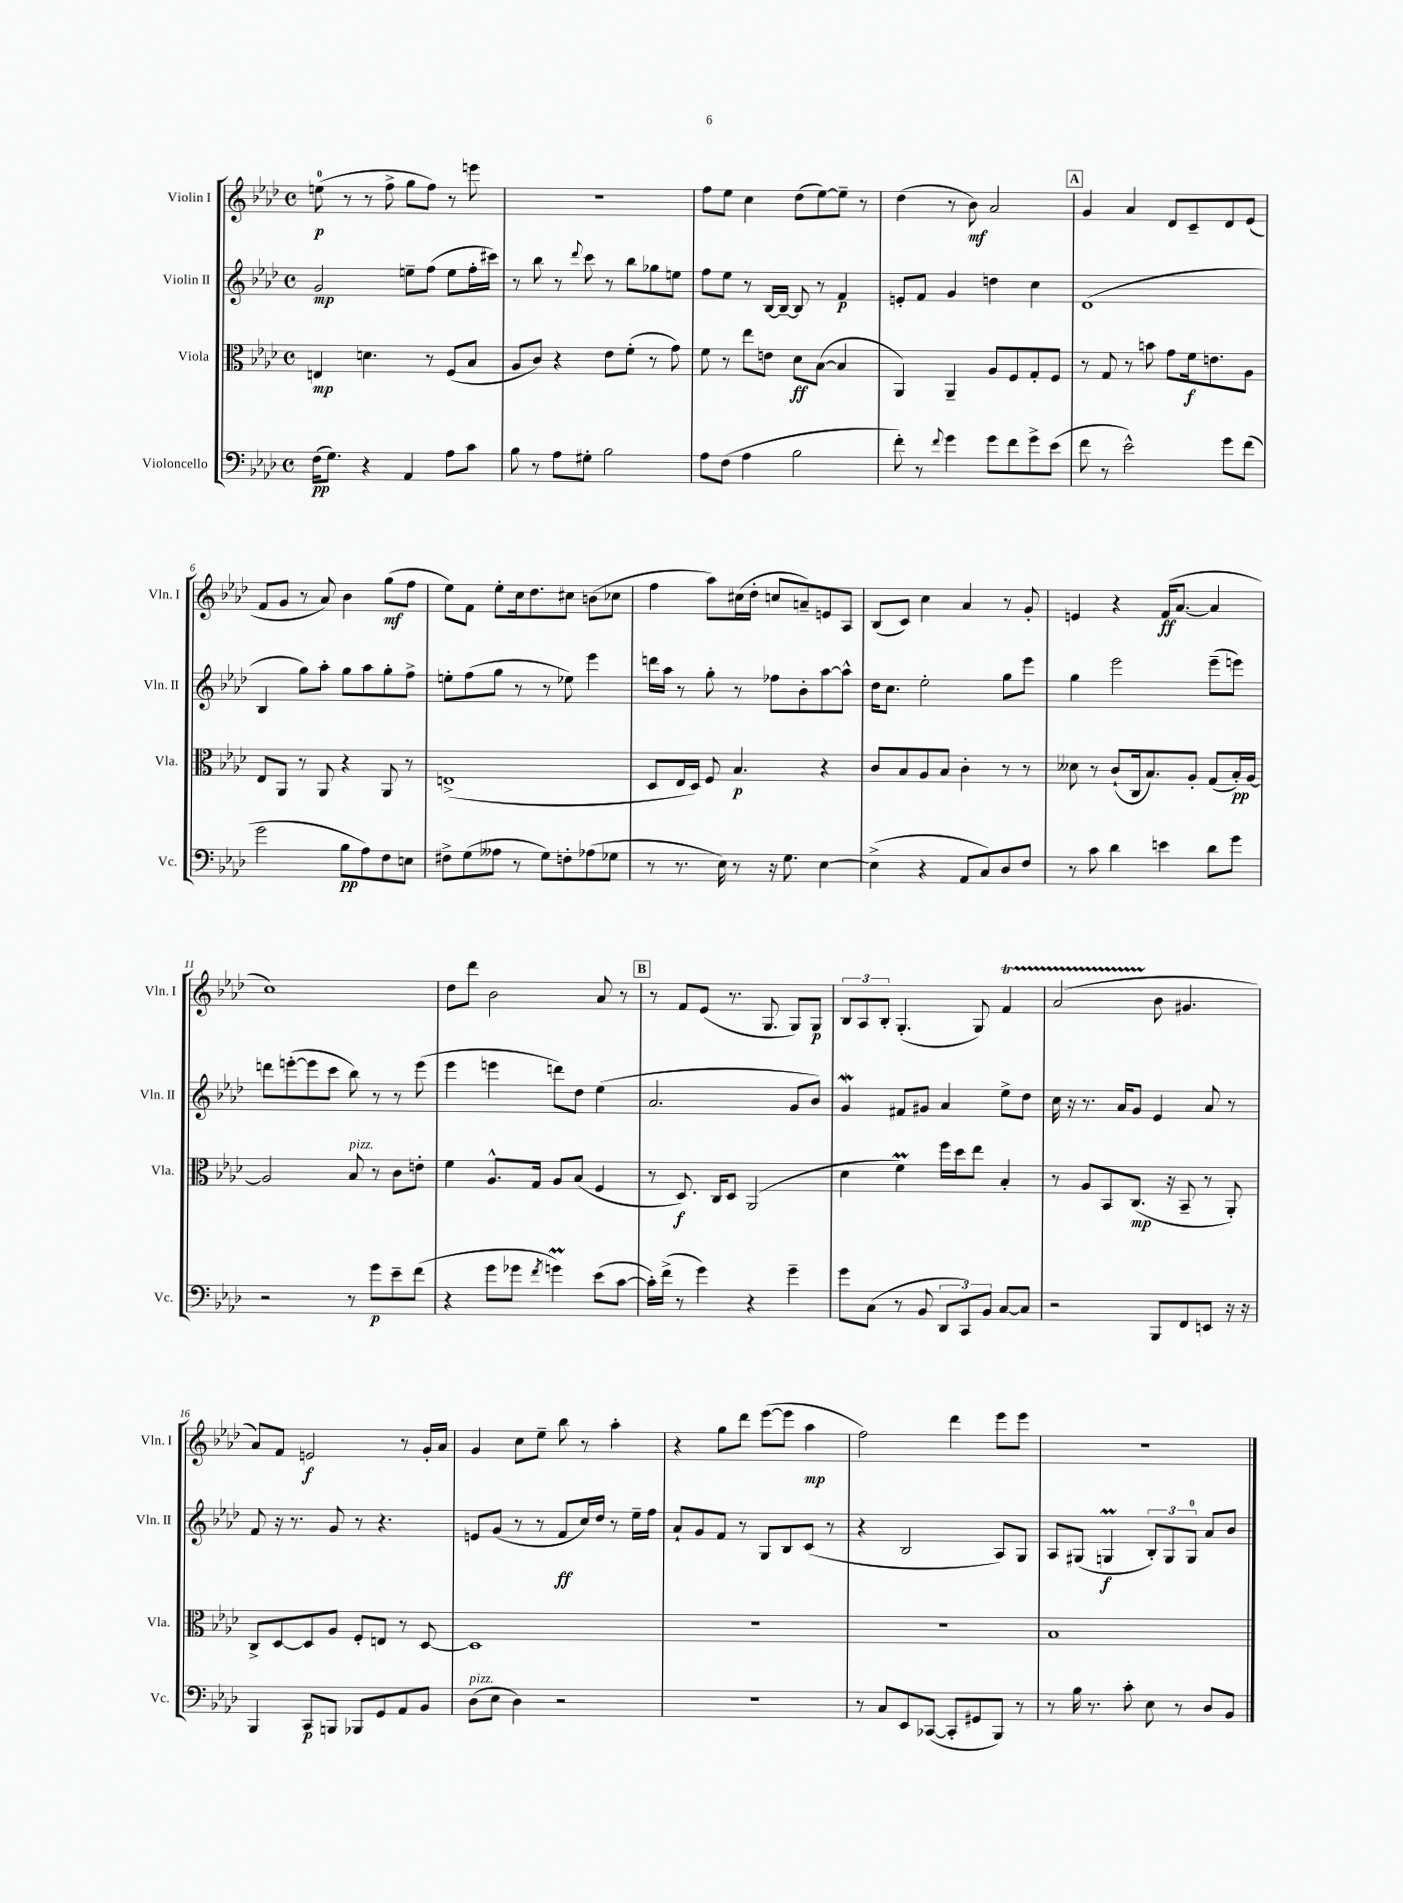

**kern	**dynam	**kern	**dynam	**kern	**dynam	**kern	**dynam
*part4	*part4	*part3	*part3	*part2	*part2	*part1	*part1
*staff4	*staff4	*staff3	*staff3	*staff2	*staff2	*staff1	*staff1
*I"Violoncello	*	*I"Viola	*	*I"Violin II	*	*I"Violin I	*
*I'Vc.	*	*I'Vla.	*	*I'Vln. II	*	*I'Vln. I	*
*clefF4	*	*clefC3	*	*clefG2	*	*clefG2	*
*k[b-e-a-d-]	*	*k[b-e-a-d-]	*	*k[b-e-a-d-]	*	*k[b-e-a-d-]	*
*M4/4	*	*M4/4	*	*M4/4	*	*M4/4	*
*met(c)	*	*met(c)	*	*met(c)	*	*met(c)	*
=1	=1	=1	=1	=1	=1	=1	=1
(16F\KL	pp	4En/	mp	2g/	mp	(8een\	p
8.G\J)	.	.	.	.	.	.	.
.	.	.	.	.	.	8r	.
4r	.	4.dn\	.	.	.	8r	.
.	.	.	.	.	.	8ff^\	.
4AA-/	.	.	.	8een~\L	.	8gg\L	.
.	.	8r	.	(8ff\J	.	8ff\J)	.
8A-\L	.	(8F/L	.	8ee\L	.	8r	.
8c\J	.	8B-/J	.	16ff'\L	.	8eeen\	.
.	.	.	.	16ccc#X\JJ)	.	.	.
=2	=2	=2	=2	=2	=2	=2	=2
8B-\	.	8A-/L	.	8r	.	1r	.
8r	.	8c/J)	.	8bb-\	.	.	.
8A-\L	.	4r	.	8r	.	.	.
.	.	.	.	8qqddd-/	.	.	.
8G#X'\J	.	.	.	8ccc\	.	.	.
2B-\	.	8e-\L	.	8r	.	.	.
.	.	(8f'\J	.	8bb-\L	.	.	.
.	.	8r	.	8gg-X\	.	.	.
.	.	8g\)	.	8een\J	.	.	.
=3	=3	=3	=3	=3	=3	=3	=3
8A-\L	.	8f\	.	8ff\L	.	8ff\L	.
(8F\J	.	8r	.	8ee-\J	.	8ee-\J	.
4A-\	.	8ee-\L	.	8r	.	4cc\	.
.	.	8en\J	.	[16B-/LL	.	.	.
.	.	.	.	16B-~/JJ_	.	.	.
2B-\	.	8d-\L	ff	8B-/]	.	(8dd-\L	.
.	.	([8B-\J	.	8r	.	[8ee-\)	.
.	.	4B-/]	.	4f/	p	8ee-~\J]	.
.	.	.	.	.	.	8r	.
=4	=4	=4	=4	=4	=4	=4	=4
8f'\)	.	4AA-/)	.	8en'/L	.	(4dd-\	.
8r	.	.	.	8f/J	.	.	.
8qqf/	.	.	.	.	.	.	.
4g\	.	4AA-~/	.	4g/	.	8r	.
.	.	.	.	.	.	8b-\)	mf
8g\L	.	8A-/L	.	4ddn\	.	2a-/	.
8f\	.	8F/	.	.	.	.	.
8g^\	.	8G'/	.	4cc\	.	.	.
(8e-\J	.	8F/J	.	.	.	.	.
!!LO:REH:place=s1:t=A
=5	=5	=5	=5	=5	=5	=5	=5
8f\	.	8r	.	(1d-	.	4g/	.
8r	.	8G/	.	.	.	.	.
2e-^^\)	.	8r	.	.	.	4a-/	.
.	.	8bn\	.	.	.	.	.
.	.	8g\L	.	.	.	8d-/L	.
.	.	16f\k	f	.	.	8c~/	.
.	.	8.en\	.	.	.	.	.
8g\L	.	.	.	.	.	8d-/	.
(8f\J	.	8A-\J	.	.	.	(8e-/J	.
!!LO:LB:g=z
=6	=6	=6	=6	=6	=6	=6	=6
2g\	.	8E-/L	.	4B-/	.	8f/L	.
.	.	8AA-/J	.	.	.	8g/J	.
.	.	8r	.	8gg\L)	.	8r	.
.	.	8AA-/	.	8aa-'\J	.	8a-/)	.
8B-\L	pp	4r	.	8gg\L	.	4b-\	.
8A-\)	.	.	.	8aa-\	.	.	.
8F\	.	8AA-/	.	8gg'\	.	(8gg\L	mf
8En\J	.	8r	.	8ff^\J	.	8ff\J	.
=7	=7	=7	=7	=7	=7	=7	=7
8F#X^\L	.	(1En^	.	8een'\L	.	8ee-\L)	.
(8G\	.	.	.	(8ff\	.	8f\J	.
8A--X\J	.	.	.	8gg\J	.	8ee-'\L	.
8r	.	.	.	8r	.	16cc\k	.
.	.	.	.	.	.	8.dd-\	.
8G\L)	.	.	.	8r	.	.	.
8Fn'\	.	.	.	8ee-X\)	.	8cc#X\J	.
(8A-X\	.	.	.	4eee-\	.	(8bn\L	.
8G-X\J	.	.	.	.	.	8cc-X\J	.
=8	=8	=8	=8	=8	=8	=8	=8
8r	.	8D-/L	.	16dddn\LL	.	4ff\	.
.	.	.	.	16aa-\JJ	.	.	.
8.r	.	16E-/L	.	8r	.	.	.
.	.	16D-/JJ)	.	.	.	.	.
.	.	8F/	.	8gg'\	.	8aa-\L)	.
16E-\)	.	.	.	.	.	.	.
8r	.	4.B-/	p	8r	.	(16cc#X\L	.
.	.	.	.	.	.	16dd-'\JJ	.
16r	.	.	.	8ff-X\L	.	8ccn/L	.
8.G\	.	.	.	.	.	.	.
.	.	.	.	8b-'\	.	8an~/)	.
[4E-\	.	4r	.	[8aa-\	.	8en/	.
.	.	.	.	8aa-^^\J]	.	8A-/J	.
=9	=9	=9	=9	=9	=9	=9	=9
(4E-^\]	.	8c/L	.	16dd-\KL	.	(8B-/L	.
.	.	.	.	8.cc\J	.	.	.
.	.	8B-/	.	.	.	8c/J)	.
4r	.	8A-/	.	2ee-'\	.	4cc\	.
.	.	8B-/J	.	.	.	.	.
8AA-/L	.	4c'\	.	.	.	4a-/	.
8C/)	.	.	.	.	.	.	.
8D-/	.	8r	.	8gg\L	.	8r	.
8F/J	.	8r	.	8eee-\J	.	8g'/	.
=10	=10	=10	=10	=10	=10	=10	=10
8r	.	8d--X\	.	4gg\	.	4en/	.
8c\	.	8r	.	.	.	.	.
4d-\	.	(8c`/L	.	2eee-\	.	4r	.
.	.	16C/k	.	.	.	.	.
.	.	8.B-/)	.	.	.	.	.
4en\	.	.	.	.	.	(16f/KL	ff
.	.	.	.	.	.	[8.a-/J	.
.	.	8A-'/J	.	.	.	.	.
8d-\L	.	(8G/L	.	(8eee-~\L	.	4a-/]	.
8g\J	.	16B-'/L)	pp	8eeen\J)	.	.	.
.	.	[16A-/JJ	.	.	.	.	.
!!LO:LB:g=z
=11	=11	=11	=11	=11	=11	=11	=11
2r	.	2A-/]	.	8dddn\L	.	1cc)	.
.	.	.	.	([8eeen'\	.	.	.
.	.	.	.	8eee\]	.	.	.
.	.	.	.	8ccc\J	.	.	.
!	!	!LO:TX:a:i:t=pizz.	!	!	!	!	!
8r	.	8B-/	.	8bb-\)	.	.	.
8g\L	p	8r	.	8r	.	.	.
8e-~\	.	8c\L	.	8r	.	.	.
(8f\J	.	8en'\J	.	(8eee\	.	.	.
=12	=12	=12	=12	=12	=12	=12	=12
4r	.	4f\	.	4eee-\	.	8dd-\L	.
.	.	.	.	.	.	8ddd-\J	.
8g\L	.	8.A-^^/L	.	4eeen\	.	2b-\	.
8g-X\J	.	.	.	.	.	.	.
.	.	16G/Jk	.	.	.	.	.
8qf/	.	.	.	.	.	.	.
4gnm\)	.	8A-/L	.	8dddn\L)	.	.	.
.	.	(8B-/J	.	8dd-\J	.	.	.
(8e-\L	.	4F/	.	(4ee-\	.	8a-/	.
[8c\J	.	.	.	.	.	8r	.
!!LO:REH:place=s1:t=B
=13	=13	=13	=13	=13	=13	=13	=13
16c'\LL])	.	8r	.	2.a-/	.	8r	.
(16f^\JJ	.	.	.	.	.	.	.
8r	.	8.D-/)	f	.	.	8f/L	.
4g\)	.	.	.	.	.	(8e-/J	.
.	.	16C/KL	.	.	.	.	.
.	.	8D-/J	.	.	.	8.r	.
4r	.	(2AA-/	.	.	.	.	.
.	.	.	.	.	.	8.G/	.
4g~\	.	.	.	8g/L	.	8G/L)	.
.	.	.	.	8b-/J)	.	8G/J	p
=14	=14	=14	=14	=14	=14	=14	=14
8g\L	.	4d-\	.	4gW/	.	12B-/L	.
.	.	.	.	.	.	12A-/	.
(8C\J	.	.	.	.	.	.	.
.	.	.	.	.	.	12B-'/J	.
8r	.	4fM\)	.	8f#X/L	.	(4.G'/	.
8BB-/	.	.	.	8g#X/J	.	.	.
12DD-/L	.	16ff\LL	.	4a-/	.	.	.
.	.	16dd-\J	.	.	.	.	.
12CC/)	.	.	.	.	.	.	.
.	.	8ee-\J	.	.	.	8G/)	.
12BB-/J	.	.	.	.	.	.	.
[8C/L	.	4B-'/	.	8ee-^\L	.	4fT/	.
8C/J]	.	.	.	8dd-\J	.	.	.
=15	=15	=15	=15	=15	=15	=15	=15
2r	.	8r	.	16cc\	.	(2a-TTT/	.
.	.	.	.	16r	.	.	.
.	.	8A-/L	.	8.r	.	.	.
.	.	8BB-/	.	.	.	.	.
.	.	.	.	16a-/KL	.	.	.
.	.	(8.C/J	mp	8g/J	.	.	.
8BBB-/L	.	.	.	4e-/	.	8b-\	.
.	.	16r	.	.	.	.	.
8FF/	.	8BB-~/	.	.	.	4.g#X/	.
8EEn/J	.	8r	.	8a-/	.	.	.
16r	.	8AA-'/)	.	8r	.	.	.
16r	.	.	.	.	.	.	.
!!LO:LB:g=z
=16	=16	=16	=16	=16	=16	=16	=16
4BBB-/	.	8C^/L	.	8f/	.	8a-/L)	.
.	.	[8D-/	.	16r	.	8f/J	.
.	.	.	.	8.r	.	.	.
8CC/L	p	8D-/]	.	.	.	2en/	f
8BBBn/J	.	8A-/J	.	8g/	.	.	.
8BBB-X/L	.	8F'/L	.	8r	.	.	.
8GG/	.	8En/J	.	4.r	.	.	.
8AA-/	.	8r	.	.	.	8r	.
8BB-/J	.	[8D-/	.	.	.	16g'/LL	.
.	.	.	.	.	.	16a-/JJ	.
=17	=17	=17	=17	=17	=17	=17	=17
!LO:TX:a:i:t=pizz.	!	!	!	!	!	!	!
(8D-\L	.	1D-]	.	8en/L	.	4g/	.
8E-\J	.	.	.	(8g/J	.	.	.
4D-\)	.	.	.	8r	.	8cc\L	.
.	.	.	.	8r	.	8ee-~\J	.
2r	.	.	.	8f/L	ff	8bb-\	.
.	.	.	.	16cc/L)	.	8r	.
.	.	.	.	16dd-/JJ	.	.	.
.	.	.	.	8r	.	4aa-'\	.
.	.	.	.	16ee-~\LL	.	.	.
.	.	.	.	16ff\JJ	.	.	.
=18	=18	=18	=18	=18	=18	=18	=18
1r	.	1r	.	8a-`/L	.	4r	.
.	.	.	.	8g/	.	.	.
.	.	.	.	8f/J	.	8gg\L	.
.	.	.	.	8r	.	8ddd-\J	.
.	.	.	.	8G/L	.	([8eee-\L	.
.	.	.	.	8B-/	.	8eee-\J]	.
.	.	.	.	(8c/J	.	4aa-\	mp
.	.	.	.	8r	.	.	.
=19	=19	=19	=19	=19	=19	=19	=19
8r	.	1r	.	4r	.	2ff\)	.
8C/L	.	.	.	.	.	.	.
8EE-/	.	.	.	2B-/	.	.	.
([8CC-X/J	.	.	.	.	.	.	.
8CC-'/L]	.	.	.	.	.	4ddd-\	.
8GG#X/	.	.	.	.	.	.	.
8BBB-/J)	.	.	.	8A-/L)	.	8eee-\L	.
8r	.	.	.	8G/J	.	8eee-\J	.
=20	=20	=20	=20	=20	=20	=20	=20
8r	.	1B-	.	8A-/L	.	1r	.
16B-\	.	.	.	(8G#X/J	.	.	.
8.r	.	.	.	.	.	.	.
.	.	.	.	4Gnm/	f	.	.
8c'\	.	.	.	.	.	.	.
8E-\	.	.	.	12B-'/L)	.	.	.
.	.	.	.	12G/	.	.	.
8r	.	.	.	.	.	.	.
.	.	.	.	12G/J	.	.	.
8D-/L	.	.	.	8a-/L	.	.	.
8BB-/J	.	.	.	8b-/J	.	.	.
==	==	==	==	==	==	==	==
*-	*-	*-	*-	*-	*-	*-	*-
